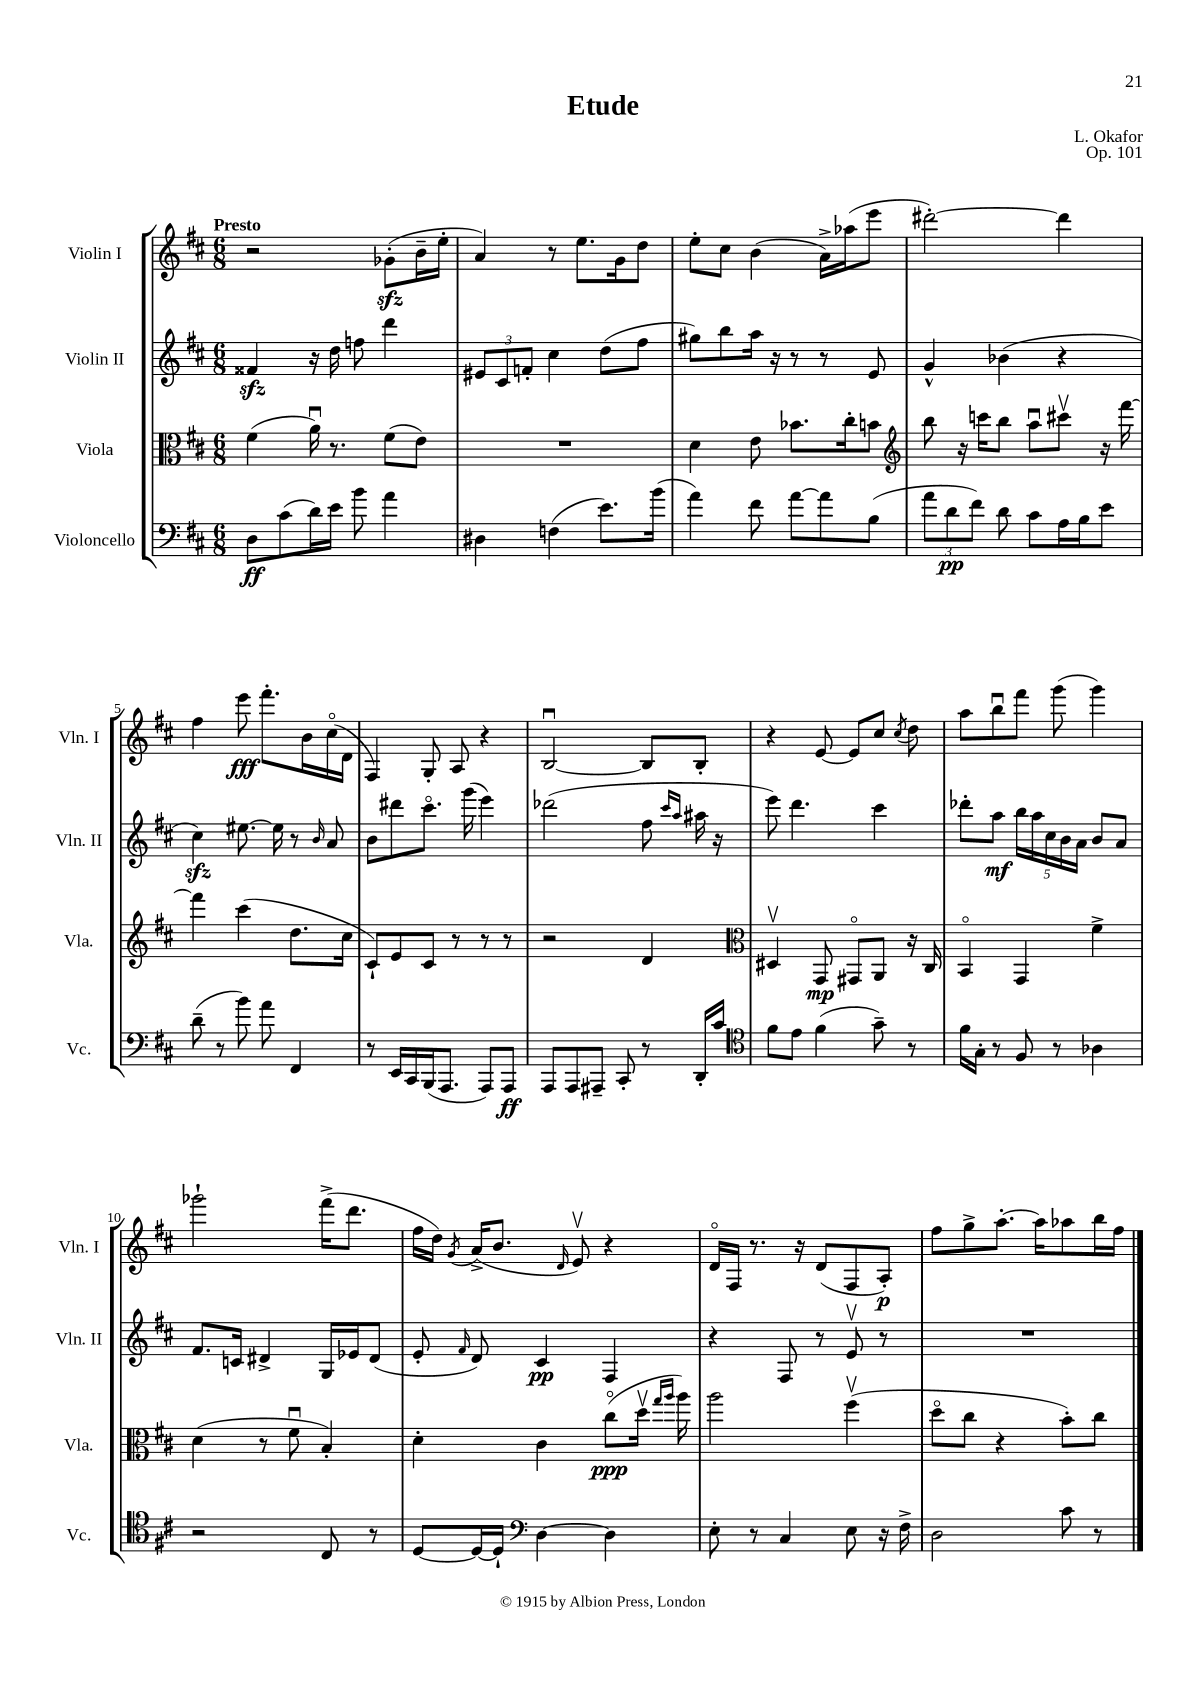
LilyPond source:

\header { title = "Etude" composer = "L. Okafor" opus = "Op. 101" }
<<
\new StaffGroup <<
\new Staff = "s0" \with { instrumentName = "Violin I" shortInstrumentName = "Vln. I" } {
    \clef treble \key d \major \numericTimeSignature \time 6/8 \tempo "Presto"
    \autoBeamOff r2 ges'8[-.\sfz( b'16-- e''16]-. |
    a'4) r8 e''8.[ g'16 d''8] |
    e''8[-. cis''8] b'4( a'16[->) aes''16( e'''8] |
    dis'''2~-.) dis'''4 |
    fis''4 e'''8\fff fis'''8.[-. b'16 cis''16\flageolet( d'16] |
    fis4) g8-. a8 r4 |
    b2~\downbow b8[ b8]-. |
    r4 e'8~ e'8[ cis''8] \acciaccatura { cis''8 } d''8 |
    a''8[ b''8\downbow fis'''8] g'''8( g'''4) |
    ges'''2-! fis'''16[->( d'''8.] |
    fis''16[ d''16]) \acciaccatura { g'8 } a'16[->( b'8.] \grace { d'16 } e'8\upbow) r4 |
    d'16[\flageolet fis16] r8. r16 d'8[( fis8 a8]-.\p) |
    fis''8[ g''8-> a''8.]~-. a''16[ aes''8 b''16 fis''16] \bar "|." |
}
\new Staff = "s1" \with { instrumentName = "Violin II" shortInstrumentName = "Vln. II" } {
    \clef treble \key d \major \numericTimeSignature \time 6/8
    \autoBeamOff fisis'4\sfz r16 d''16 f''8 d'''4 |
    \tuplet 3/2 { eis'8[ cis'8 f'8]-. } cis''4 d''8[( fis''8] |
    gis''8[) b''8 a''16] r16 r8 r8 e'8 |
    g'4-^ bes'4( r4 |
    cis''4\sfz) eis''8.~ eis''16 r8 \grace { b'16 } a'8 |
    b'8[ dis'''8 cis'''8.]\flageolet g'''16( e'''4) |
    des'''2( fis''8 \grace { cis'''16[ a''16] } ais''16 r16 |
    e'''8) d'''4. cis'''4 |
    des'''8[-. a''8]\mf \tuplet 5/4 { b''16[ a''16 cis''16 b'16 a'16] } b'8[ a'8] |
    fis'8.[ c'16] dis'4-> g16[ ees'16 dis'8]( |
    e'8-. \grace { fis'16 } d'8) cis'4\pp fis4 |
    r4 fis8 r8 e'8\upbow r8 |
    R2. \bar "|." |
}
\new Staff = "s2" \with { instrumentName = "Viola" shortInstrumentName = "Vla." } {
    \clef alto \key d \major \numericTimeSignature \time 6/8
    \autoBeamOff fis'4( a'16\downbow) r8. fis'8[( e'8]) |
    R2. |
    d'4 e'8 bes'8.[ cis''16-. b'8] |
    \clef treble b''8 r16 c'''16[ b''8] a''8[\downbow cis'''8]\upbow r16 fis'''16~ |
    fis'''4 cis'''4( d''8.[ cis''16] |
    cis'8[-!) e'8 cis'8] r8 r8 r8 |
    r2 d'4 |
    \clef alto dis4\upbow g,8\mp gis,8[\flageolet a,8] r16 cis16 |
    b,4\flageolet g,4 fis'4-> |
    d'4( r8 fis'8\downbow b4-.) |
    d'4-. cis'4 cis''8[\flageolet\ppp( d''16]\upbow \grace { g''16[ a''16] } a''16) |
    a''2 fis''4\upbow( |
    d''8[\flageolet cis''8] r4 b'8[-.) cis''8] \bar "|." |
}
\new Staff = "s3" \with { instrumentName = "Violoncello" shortInstrumentName = "Vc." } {
    \clef bass \key d \major \numericTimeSignature \time 6/8
    \autoBeamOff d8[\ff cis'8( d'16) e'16] b'8 a'4 |
    dis4 f4( e'8.[) b'16]( |
    a'4) fis'8 a'8[~ a'8 b8]( |
    \tuplet 3/2 { a'8[ d'8\pp fis'8]) } d'8 cis'8[ a16 b16 e'8] |
    d'8--( r8 b'8) a'8 fis,4 |
    r8 e,16[ cis,16 b,,16( a,,8.] a,,8[) a,,8]\ff |
    a,,8[ a,,8 ais,,8]-- cis,8-. r8 d,16[-. cis'16] |
    \clef tenor fis'8[ e'8] fis'4( g'8--) r8 |
    fis'16[ g16]-. r8 fis8 r8 aes4 |
    r2 cis8 r8 |
    d8[~ d16~ d16]-! \clef bass d4~ d4 |
    e8-. r8 cis4 e8 r16 fis16-> |
    d2 cis'8 r8 \bar "|." |
}
>>
>>
